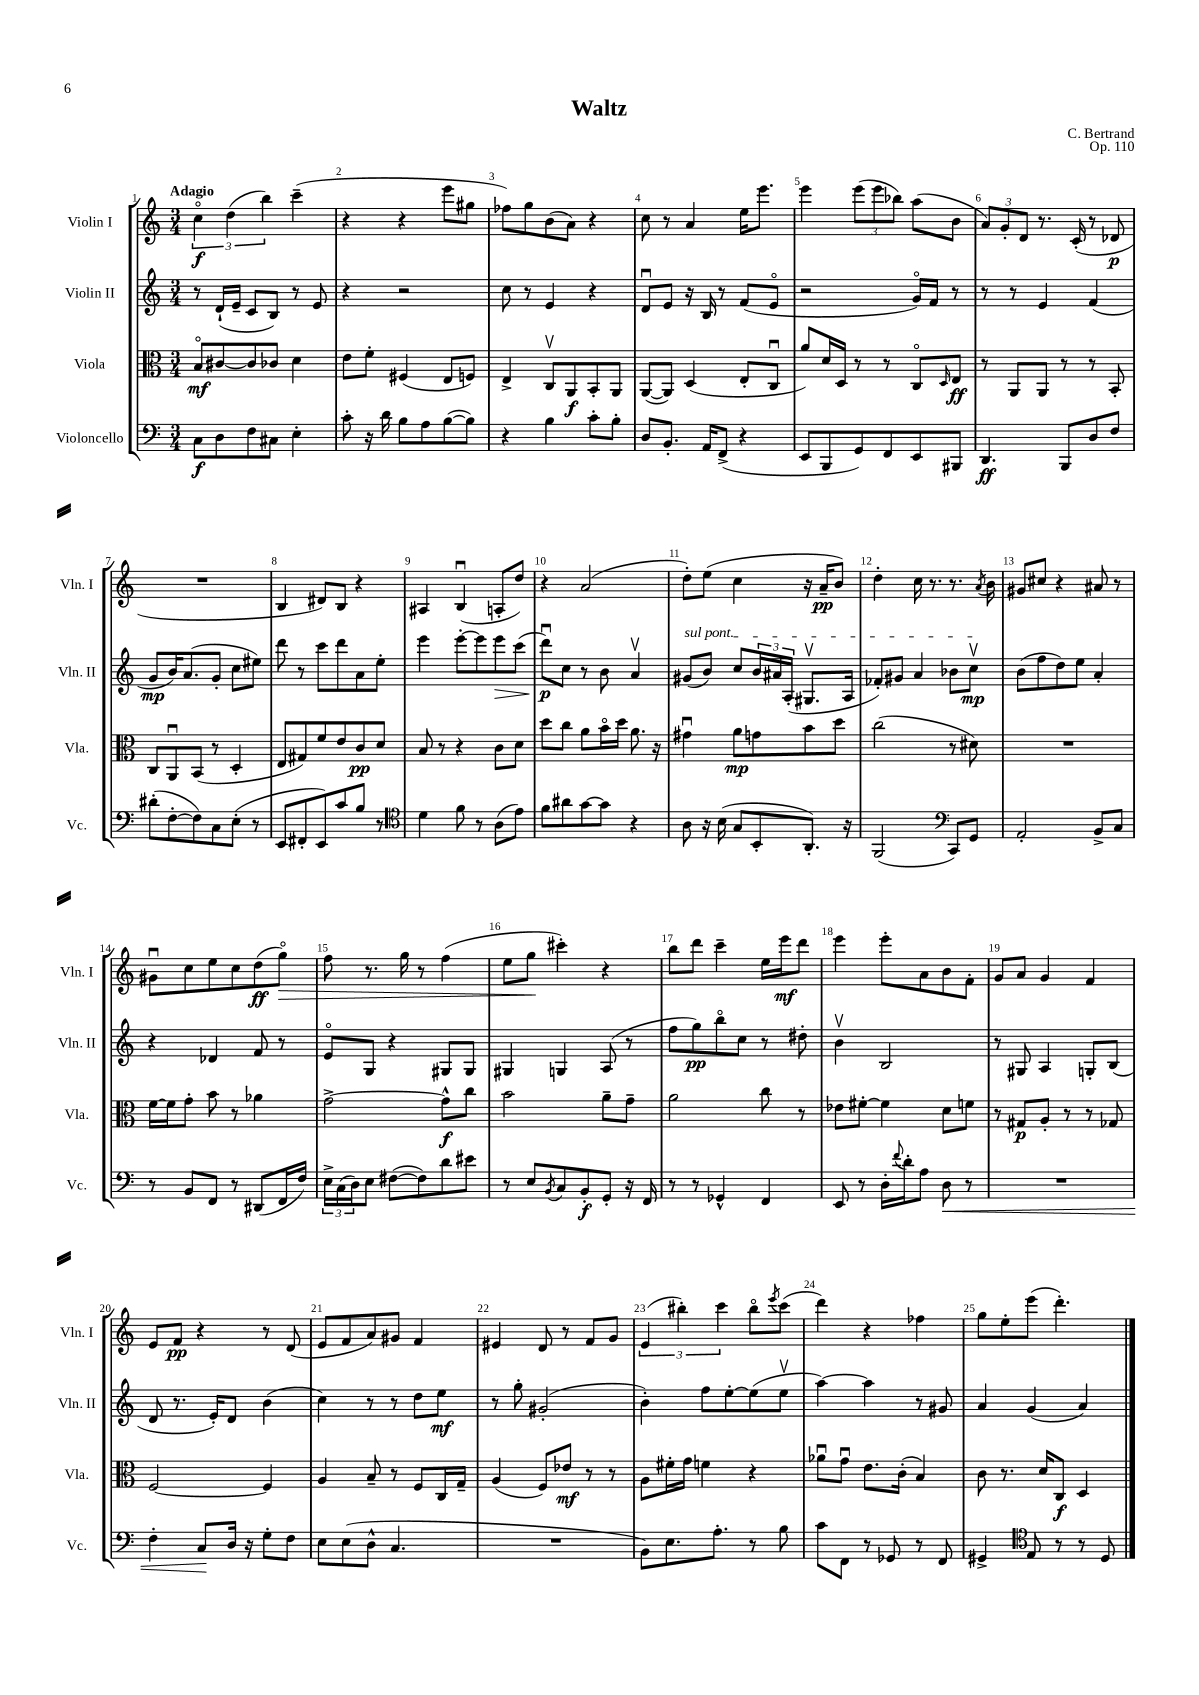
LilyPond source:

\header { title = "Waltz" composer = "C. Bertrand" opus = "Op. 110" }
<<
\new StaffGroup <<
\new Staff = "s0" \with { instrumentName = "Violin I" shortInstrumentName = "Vln. I" } {
    \clef treble \key c \major \numericTimeSignature \time 3/4 \tempo "Adagio"
    \tuplet 3/2 { c''4\flageolet\f d''4( b''4) } c'''4--( |
    r4 r4 e'''8 gis''8 |
    fes''8) g''8 b'8( a'8) r4 |
    c''8 r8 a'4 e''16 e'''8. |
    e'''4 \tuplet 3/2 { e'''8( e'''8 bes''8) } a''8( b'8 |
    \tuplet 3/2 { a'8) g'8-. d'8 } r8. c'16-.( r8 des'8\p |
    R2. |
    b4 dis'8) b8 r4 |
    ais4 b4\downbow( a8-. d''8) |
    r4 a'2( |
    d''8-.) e''8( c''4 r16 a'16--\pp b'8) |
    d''4-. c''16 r8. r8. \acciaccatura { a'8 } b'16 |
    gis'8 cis''8 r4 ais'8 r8 |
    gis'8\downbow c''8 e''8 c''8 d''8\ff( g''8\flageolet\>) |
    f''8 r8. g''16 r8 f''4( |
    e''8 g''8\! cis'''4-.) r4 |
    b''8 d'''8 c'''4-- e''16 e'''16\mf d'''8 |
    e'''4 e'''8-. a'8 b'8 f'8-. |
    g'8 a'8 g'4 f'4 |
    e'8 f'8\pp r4 r8 d'8( |
    e'8 f'8 a'8) gis'8 f'4 |
    eis'4 d'8 r8 f'8 g'8 |
    \tuplet 3/2 { e'4( bis''4-.) c'''4 } bis''8\flageolet \acciaccatura { e'''8 } c'''8( |
    d'''4) r4 fes''4 |
    g''8 e''8-. e'''8( d'''4.-.) \bar "|." |
}
\new Staff = "s1" \with { instrumentName = "Violin II" shortInstrumentName = "Vln. II" } {
    \clef treble \key c \major \numericTimeSignature \time 3/4
    r8 d'16-!( e'16-- c'8 b8) r8 e'8 |
    r4 r2 |
    c''8 r8 e'4 r4 |
    d'8\downbow e'8 r16 b16 r8 f'8( e'8\flageolet |
    r2 g'16\flageolet) f'16 r8 |
    r8 r8 e'4 f'4( |
    g'8\mp b'16) a'8.( g'8-. c''8 eis''8) |
    d'''8 r8 c'''8 d'''8 a'8 e''8-. |
    e'''4 e'''8~-. e'''8 e'''8\> c'''8( |
    d'''8\downbow\p\!) c''8 r8 b'8 a'4\upbow |
    \once \override TextSpanner.bound-details.left.text = \markup { \italic "sul pont." } gis'8\startTextSpan( b'8) c''8 \tuplet 3/2 { b'16 ais'16 a16-.( } gis8.\upbow a16 |
    fes'8-.) gis'8 a'4 bes'8 c''8\upbow\mp\stopTextSpan |
    b'8( f''8 d''8) e''8 a'4-. |
    r4 des'4 f'8 r8 |
    e'8\flageolet g8 r4 gis8 gis8 |
    gis4 g4 a8( r8 |
    f''8 g''8\pp) b''8\flageolet c''8 r8 dis''8-. |
    b'4\upbow b2 |
    r8 gis8 a4 g8-. b8( |
    d'8 r8. e'16-.) d'8 b'4( |
    c''4) r8 r8 d''8 e''8\mf |
    r8 g''8-. gis'2-.( |
    b'4-.) f''8 e''8~-. e''8( e''8\upbow |
    a''4~) a''4 r8 gis'8 |
    a'4 g'4( a'4) \bar "|." |
}
\new Staff = "s2" \with { instrumentName = "Viola" shortInstrumentName = "Vla." } {
    \clef alto \key c \major \numericTimeSignature \time 3/4
    b8\flageolet\mf cis'8~ cis'8 ces'8 d'4 |
    e'8 f'8-. fis4( e8 f8) |
    e4-> c8\upbow a,8\f b,8-. a,8 |
    a,8~( a,8) d4( e8-. c8\downbow |
    a'8) d'16 d16 r8 r8 c8\flageolet \grace { d16 } e8\ff |
    r8 a,8 a,8 r8 r8 b,8-. |
    c8 a,8\downbow b,8( r8 d4-. |
    e8 gis8) f'8 e'8 c'8\pp d'8 |
    b8 r8 r4 c'8 d'8 |
    d''8 c''8 a'8 b'16\flageolet d''16 a'8. r16 |
    gis'4\downbow a'8\mp g'8 b'8 d''8 |
    c''2( r8 dis'8) |
    R2. |
    f'16~ f'16 g'8-. b'8 r8 aes'4 |
    g'2~-> g'8-^\f c''8 |
    b'2 a'8-- g'8-- |
    a'2 c''8 r8 |
    ees'8 fis'8~-. fis'4 d'8 f'8 |
    r8 gis8\p a8-. r8 r8 ges8 |
    f2~ f4 |
    a4 b8-- r8 f8 c16 g16-- |
    a4( f8) ees'8\mf r8 r8 |
    a8 fis'16-. g'16 f'4 r4 |
    aes'8\downbow g'8\downbow e'8. c'16-.( b4) |
    c'8 r8. d'16 c8\f d4 \bar "|." |
}
\new Staff = "s3" \with { instrumentName = "Violoncello" shortInstrumentName = "Vc." } {
    \clef bass \key c \major \numericTimeSignature \time 3/4
    c8\f d8 f8 cis8 e4-. |
    c'8-. r16 d'16 b8 a8 b8~( b8) |
    r4 b4 c'8-. b8-. |
    d8 b,8.-. a,16 f,8->( r4 |
    e,8 b,,8 g,8) f,8 e,8 bis,,8 |
    d,4.\ff b,,8 d8 f8 |
    dis'8-.( f8~-. f8) c8 e8-.( r8 |
    e,8 fis,8-. e,8) c'8 b8 r8 |
    \clef tenor d'4 f'8 r8 a8( e'8) |
    f'8 ais'8 g'8~ g'8 r4 |
    a8 r16 b16( g8 b,8-. a,8.-.) r16 |
    f,2( \clef bass c,8) g,8 |
    a,2-. b,8-> c8 |
    r8 b,8 f,8 r8 dis,8( f,16 f16) |
    \tuplet 3/2 { e16-> c16( d16) } e8 fis8~( fis8) d'8 eis'8 |
    r8 e8 \acciaccatura { b,8 } c8 b,8-.\f g,8-. r16 f,16 |
    r8 r8 ges,4-^ f,4 |
    e,8 r8 d16-. \appoggiatura { f'8 } d'16-. a8 d8\< r8 |
    R2. |
    f4-. c8\! d16 r16 g8-. f8 |
    e8 e8( d8-^ c4. |
    R2. |
    b,8) e8. a8.-. r8 b8 |
    c'8 f,8 r8 ges,8 r8 f,8 |
    gis,4-> \clef tenor e8 r8 r8 d8 \bar "|." |
}
>>
>>
\layout { \context { \Score \override BarNumber.break-visibility = ##(#f #t #t) barNumberVisibility = #all-bar-numbers-visible } }
